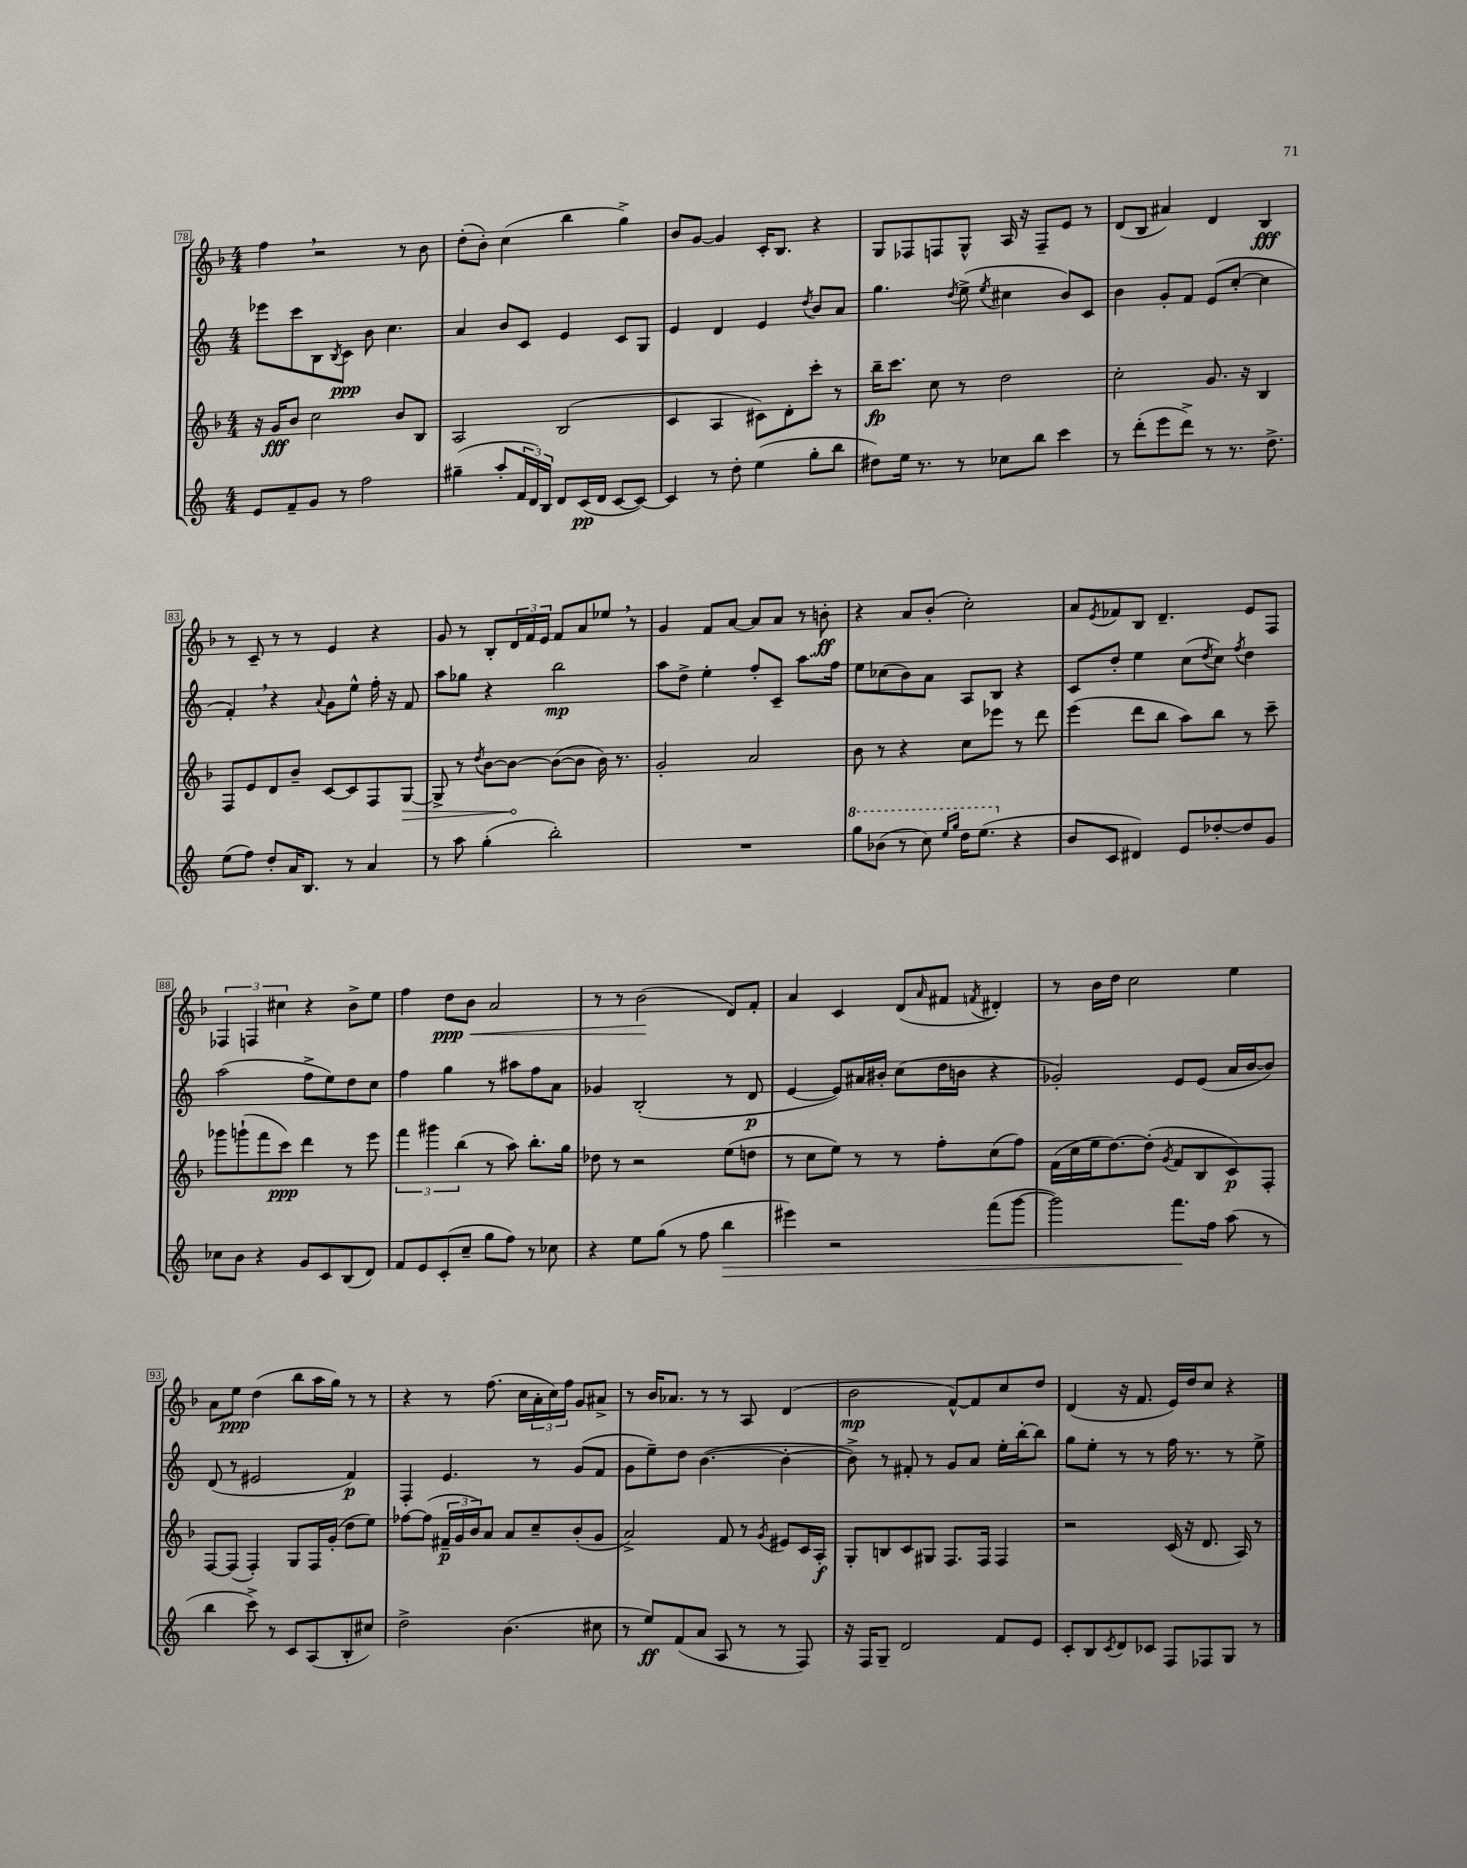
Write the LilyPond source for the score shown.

<<
\new StaffGroup <<
\new Staff = "s0" {
    \clef treble \key f \major \numericTimeSignature \time 4/4
    f''4 \breathe r2 r8 bes'8 |
    d''8-.( bes'8-.) c''4( bes''4 g''4->) |
    bes'8 g'8~ g'4 c'16-. bes8. r4 |
    g8 fes8 f8 g8-^ a16 r16 f8-- e'8 r8 |
    d'8( bes8 ais'4) d'4 bes4\fff |
    r8 c'8-- r8 r8 e'4 r4 |
    g'8 r8 bes8-. \tuplet 3/2 { d'16 f'16 e'16 } f'8 a'8 ees''8 \breathe r8 |
    g'4 f'8 a'8~ a'8 a'8 r8 b'8-.\ff |
    r4 a'8 bes'8-.( c''2-.) |
    a'8 \acciaccatura { e'8 } fes'8 bes8 d'4.-- e'8 f8 |
    \tuplet 3/2 { fes4 f4 cis''4 } r4 bes'8-> e''8 |
    f''4 d''8\ppp\< bes'8 a'2 |
    r8 r8 bes'2\!( d'8) f'8-. |
    a'4 c'4 d'8( \grace { a'16 } fis'8 \acciaccatura { f'8 } dis'4-.) |
    r8 bes'16 d''16 c''2 e''4 |
    a'8 e''8\ppp d''4( bes''8 a''16 g''16) r8 r8 |
    r4 r8 f''8.( c''16 \tuplet 3/2 { a'16-. c''16) f''16 } g'8 ais'8-> |
    r8 bes'16 aes'8. r8 r8 a8 d'4( |
    bes'2\mp f'8~-^) f'8 c''8 d''8 |
    d'4( r16 f'8. e'16) d''16 c''8 r4 \bar "|." |
}
\new Staff = "s1" {
    \clef treble \key c \major \numericTimeSignature \time 4/4
    ees'''8 c'''8 b8 \acciaccatura { b8 } c'8\ppp b'8 c''4. |
    a'4 b'8 c'8 e'4 c'8 g8 |
    e'4 d'4 e'4 \acciaccatura { d''8 } b'8 a'8 |
    g''4. \acciaccatura { d''8 } e''8->( \acciaccatura { e''8 } cis''4 b'8) c'8 |
    b'4 g'8-. f'8 e'8( c''8~-. c''4 |
    f'4-.) \breathe r4 \appoggiatura { a'8 } g'8 e''8-^ f''16-. r16 f'8 |
    a''8 ges''8 r4 b''2\mp |
    a''8 d''8-> e''4-. f''8-. c'8-- a''8. f''16 |
    e''8 ces''8( b'8) a'8 a8 b8 r4 |
    c'8 d''8-. e''4 c''8( \acciaccatura { d''8 } c''8) \acciaccatura { f''8 } d''4 |
    a''2( f''8-> e''8) d''8 c''8 |
    f''4 g''4 r8 ais''8 f''8 a'8 |
    ges'4 b2-.( r8 d'8\p |
    e'4~ e'8) ais'16 bis'16-. c''8( d''16 b'16 r4 |
    ges'2-.) e'8 e'8( a'16 b'16~ b'8) |
    d'8( r8 eis'2 f'4\p) |
    f4-. e'4. r8 g'8( f'8 |
    g'8 e''8--) d''8 b'4.~( b'4~-. |
    b'8->) r8 fis'8-. r8 g'8 a'8 e''16-. b''16~-. b''8 |
    g''8 e''8-. r8 r8 f''16 r8. r8 e''8-> \bar "|." |
}
\new Staff = "s2" {
    \clef treble \key f \major \numericTimeSignature \time 4/4
    r16 g'16\fff bes'8 c''2 bes'8 bes8 |
    a2 bes2( |
    c'4 a4 cis'8) d'8-. c'''8-. r8 |
    bes''16--\fp c'''8. c''8 r8 d''2 |
    c''2-. g'8. r16 bes4 |
    f8 e'8 d'8 bes'8-- c'8~ c'8 f8 \once \override Hairpin.circled-tip = ##t g8~\> |
    g8-> r8 \acciaccatura { d''8 } bes'8~ bes'8~\! bes'8~( bes'8 bes'16) r8. |
    g'2-. a'2 |
    bes'8 r8 r4 c''8 ees'''8 r8 d'''8 |
    e'''4( d'''8 bes''8 a''8) bes''8 r8 c'''8-- |
    ges'''8 g'''8-!( f'''8 c'''8\ppp) d'''4 r8 e'''8 |
    \tuplet 3/2 { f'''4 gis'''4 bes''4( } r8 a''8) bes''8.-. g''16 |
    des''8 r8 r2 e''8( d''8 |
    r8 c''8 e''8) r8 r8 f''8-. c''8( f''8) |
    f'16( c''16 e''16 d''8.~) d''8-.( \acciaccatura { g'8 } f'8 bes8 c'8\p) f8-. |
    f8~ f8( f4-.) g8 f16 g'16-.( d''8 e''8) |
    fes''8~ fes''8( \tuplet 3/2 { fis'16--\p g'16 bes'16) } a'8 a'8 c''8-- bes'8-.( g'8 |
    a'2->) f'8 r8 \acciaccatura { g'8 } eis'8 c'16 a16-.\f |
    g8-. b8 c'8 gis8 f8. f16 f4 |
    r2 c'16( r16 d'8. a16) r8 \bar "|." |
}
\new Staff = "s3" {
    \clef treble \key c \major \numericTimeSignature \time 4/4
    e'8 f'8-- g'8 r8 f''2 |
    gis''4--( a''8-. \tuplet 3/2 { f'16 d'16) b16 } d'8 c'16\pp( d'16 c'8~ c'8~) |
    c'4 r8 d''8-. e''4( g''8-. b''8 |
    dis''8) e''16 r8. r8 ces''8 b''8 c'''4 |
    r8 d'''8-.( e'''8 d'''8->) r8 r8. d''8.-> |
    e''8( f''8) d''8-. a'16 b8. r8 a'4 |
    r8 a''8 g''4-.( b''2-.) |
    R1 |
    \ottava #1 g'''8 bes''8( r8 c'''8) \grace { e'''16 g'''16 } d'''16 e'''8.( \ottava #0 r4 |
    b'8 c'8 dis'4) e'8 des''8~-. des''8 g'8 |
    ces''8 b'8 r4 g'8 c'8 b8( d'8) |
    f'8 e'8 c'8-.( c''8-- g''8 f''8) r8 ces''8 |
    r4 e''8 g''8( r8 f''8 b''4\> |
    eis'''4) r2 f'''8( g'''8~ |
    g'''2) f'''8.\! f''16 a''8( r8 |
    b''4 c'''8->) r8 c'8 a8( b8-. cis''8) |
    d''2-> b'4.( cis''8 |
    r8 e''8\ff) f'8( a'8 a8 r8 r8 f8) |
    r16 f16 g8-- d'2 f'8 e'8 |
    c'8-. b8 \acciaccatura { c'8 } d'8 ces'8 f8 fes8 g8 r8 \bar "|." |
}
>>
>>
\layout { \context { \Score currentBarNumber = #78 \override BarNumber.stencil = #(make-stencil-boxer 0.1 0.3 ly:text-interface::print) } }
